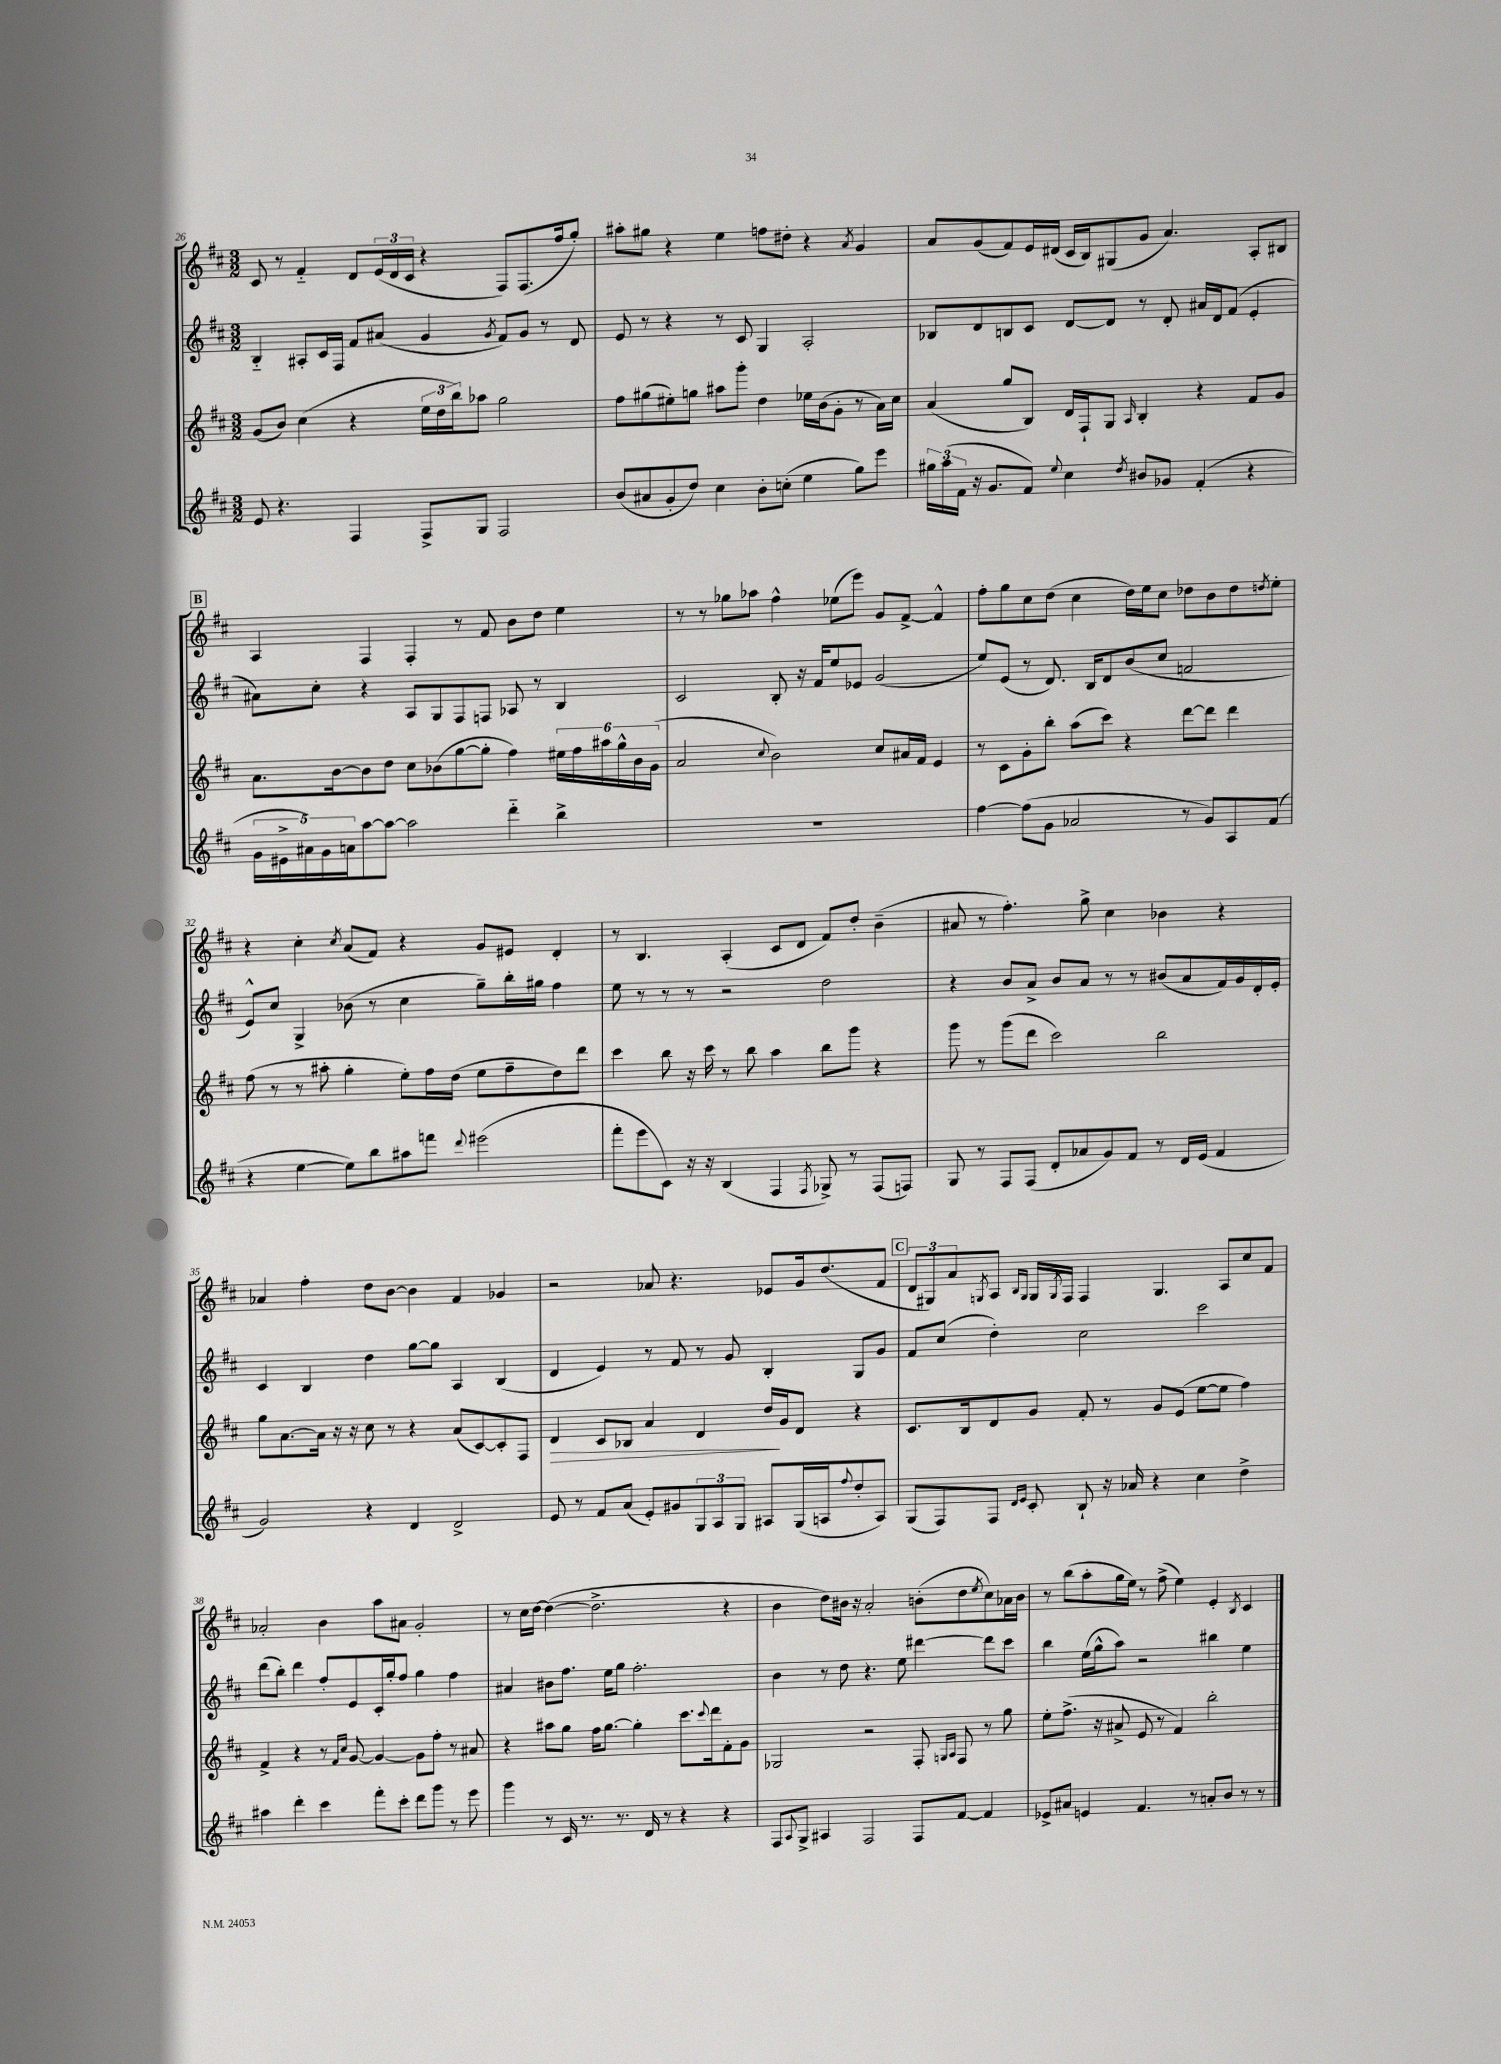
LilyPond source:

<<
\new StaffGroup <<
\new Staff = "s0" {
    \clef treble \key d \major \numericTimeSignature \time 3/2
    cis'8 r8 fis'4-_ d'8 \tuplet 3/2 { e'16( d'16 cis'16 } r4 fis8) fis8.( fis''16 g''8-.) |
    ais''8-. gis''8 r4 e''4 f''8 dis''8-. r4 \acciaccatura { a'8 } g'4 |
    a'8 g'8( fis'8) e'16 dis'16( cis'16 b16) gis8( g'8 a'4.) a8-. bis8 |
    \mark \markup { \box "B" } a4 fis4 fis4-. r8 fis'8 b'8 d''8 e''4 |
    r8 r8 ges''8 aes''8 fis''4-^ ees''8( e'''8) g'8 fis'8~-> fis'4-^ |
    fis''8-. g''8 cis''8 d''8( cis''4 d''16) e''16 cis''8 des''8 b'8 des''8 \acciaccatura { d''8 } e''8-. |
    r4 cis''4-. \acciaccatura { cis''8 } a'8( fis'8) r4 g'8 eis'8 d'4-. |
    r8 b4. a4-.( cis'8 d'8 fis'8) d''8-. b'4--( |
    ais'8 r8 fis''4.-.) g''8-> cis''4 bes'4 r4 |
    aes'4 fis''4-. d''8 b'8~ b'4 fis'4 ges'4 |
    r2 aes'8 r4. ees'8 g'16 d''8.( fis'8 |
    \mark \markup { \box "C" } \tuplet 3/2 { d'8 gis8) a'8 } \acciaccatura { g8 } a8 \grace { b16 g16 } g16 \acciaccatura { g8 } fis16 fis4 g4. a8 cis''8 fis'8 |
    aes'2-. b'4 a''8 ais'8 g'2-. |
    r8 cis''16 d''16~ d''4~( d''2.-> r4 |
    b'4 d''8) bis'16 r16 a'2-. b'8-.( d''8 \acciaccatura { e''8 } cis''8) aes'16 b'16 |
    r8 b''8( a''8-. g''16 e''16) r8 fis''8->( e''4) e'4-. \acciaccatura { b8 } cis'4 \bar "|." |
}
\new Staff = "s1" {
    \clef treble \key d \major \numericTimeSignature \time 3/2
    b4-_ ais8-. cis'16 fis16 fis'8 ais'8( g'4 \acciaccatura { g'8 } fis'8) g'8 r8 d'8 |
    e'8 r8 r4 r8 cis'8 g4 a2-. |
    bes8 d'8 b8 cis'8 d'8~ d'8 r8 d'8-. ais'16 d'16 fis'8( e'4-. |
    \mark \markup { \box "B" } ais'8) cis''8-. r4 a8 g8 fis8 f8 aes8 r8 b4 |
    cis'2 b8-. r16 fis'16 e''8 ees'8 g'2( |
    e''8) e'8( r8 d'8.) b16 d'8 b'8( cis''8 f'2 |
    e'8-^) cis''8 g4-> bes'8( r8 cis''4 g''8--) b''16-. gis''16 fis''4 |
    e''8 r8 r8 r8 r2 d''2 |
    r4 b'8 a'8-> b'8 a'8 r8 r8 bis'8( a'8 fis'16) g'16 d'16-. e'16-. |
    cis'4 b4 d''4 g''8~ g''8 a4 b4( |
    d'4 e'4) r8 fis'8 r8 g'8 b4-. g8 g'8 |
    \mark \markup { \box "C" } fis'8 cis''8( d''4-.) cis''2 cis'''2 |
    d'''8( b''8-.) d'''4 fis''8-. e'8 cis'16-. g''16-. fis''8 g''4 fis''4 |
    ais'4 bis'8 fis''8. e''16 g''8 fis''2.-. |
    b'4 r8 d''8 r4. e''8 dis'''4~ dis'''8 cis'''8 |
    b''4 e''16( g''16-^ a''8) r2 bis''4 e''4 \bar "|." |
}
\new Staff = "s2" {
    \clef treble \key d \major \numericTimeSignature \time 3/2
    g'8( b'8) cis''4( r4 \tuplet 3/2 { e''16 d''16 b''16) } aes''8 g''2 |
    fis''8 gis''8( eis''8-.) g''8 ais''8 g'''8-. d''4 ees''16 b'16( g'8-. r8 a'16) cis''16 |
    a'4( g''8 b8) d'16 fis16-! g8 \grace { a16 } b4-. r4 fis'8 g'8 |
    \mark \markup { \box "B" } a'8. b'16~ b'8 d''8 cis''8 bes'8( g''8~ g''8-. fis''4) \tuplet 6/4 { eis''16 fis''16 ais''16 g''16-^ bes'16 g'16( } |
    a'2 \appoggiatura { cis''8 } b'2) cis''8 ais'16 fis'16 e'4 |
    r8 cis'8 g'8-. b''8-. a''8( cis'''8) r4 d'''8~ d'''8 d'''4 |
    fis''8( r8 r8 ais''8-. g''4-. e''8-.) fis''16 d''16( e''8 fis''8-- d''8) d'''8 |
    cis'''4 b''8 r16 cis'''16 r8 b''8 a''4 b''8 g'''8 r4 |
    g'''8 r8 g'''8( d'''8 cis'''2) b''2 |
    g''8 a'8.~ a'16 r16 r16 cis''8 r8 r4 a'8( cis'8~) cis'8-. fis8 |
    d'4\> cis'8 bes8 a'4 d'4 d''16\! g'16 d'8 r4 |
    \mark \markup { \box "C" } cis'8. b16 d'8 g'8 fis'8-. r8 g'8 e'8( e''8~ e''8 fis''4) |
    fis'4-> r4 r8 \grace { fis'16 cis''16 } g'8~ g'4~ g'8 fis''8-. r8 ais'8 |
    r4 ais''8 g''8 fis''16 g''8.~ g''4-. cis'''8. \appoggiatura { cis'''8 } d'''16 fis'8-. g'8 |
    ges2 r2 fis8-. \grace { g16 a16 } fis8 r8 g''8 |
    e''8-. fis''8.->( r16 ais'8-> e'8 r8 fis'4) b''2-. \bar "|." |
}
\new Staff = "s3" {
    \clef treble \key d \major \numericTimeSignature \time 3/2
    e'8 r4. fis4 fis8-> g8 fis2 |
    b'8( ais'8 g'8-. d''8) cis''4 b'8-. c''8-.( e''4 g''8) e'''8 |
    \tuplet 3/2 { gis''16 a''16( fis'16 } r16 g'8. fis'8) \appoggiatura { e''8 } cis''4 \acciaccatura { d''8 } bis'8 ges'8 fis'4-.( r4 |
    \mark \markup { \box "B" } \tuplet 5/4 { g'16 eis'16-> ais'16) g'16 a'16 } a''8~ a''8~ a''2 d'''4-_ b''4-> |
    R1. |
    fis''4~ fis''8( g'8 aes'2 r8 g'8) a8 fis'8( |
    r4 e''4~ e''8) b''8 ais''8 f'''8 \appoggiatura { d'''8 } eis'''2( |
    fis'''8-. e'''8 cis'8) r16 r16 b4( fis4 \acciaccatura { fis8 } ges8->) r8 fis8( f8) |
    g8 r8 fis8 fis8( d'8-. aes'8 g'8) fis'8 r8 d'16 e'16( fis'4 |
    g'2) r4 d'4 d'2-> |
    e'8 r8 fis'8 a'8( e'8-.) gis'8 \tuplet 3/2 { g8 a8 g8 } ais8 g16( a16 \appoggiatura { fis''8 } d''8-. a8) |
    \mark \markup { \box "C" } g8( fis8) fis8 \grace { d'16 e'16 } cis'8-. b8-! r16 aes'16 r4 cis''4 d''4-> |
    ais''4 d'''4-. cis'''4 fis'''8-. cis'''8-. d'''8 g'''8 r8 e'''8 |
    g'''4 r8 cis'16 r8. r8. d'16 r8 r4 r4 |
    fis8 \appoggiatura { a8 } g8-> ais4 fis2 fis8 fis'8~ fis'4 |
    ees'8-> ais'8 e'4 fis'4. r8 a'8-. b'8 r8 r8 \bar "|." |
}
>>
>>
\layout { \context { \Score currentBarNumber = #26 } }
